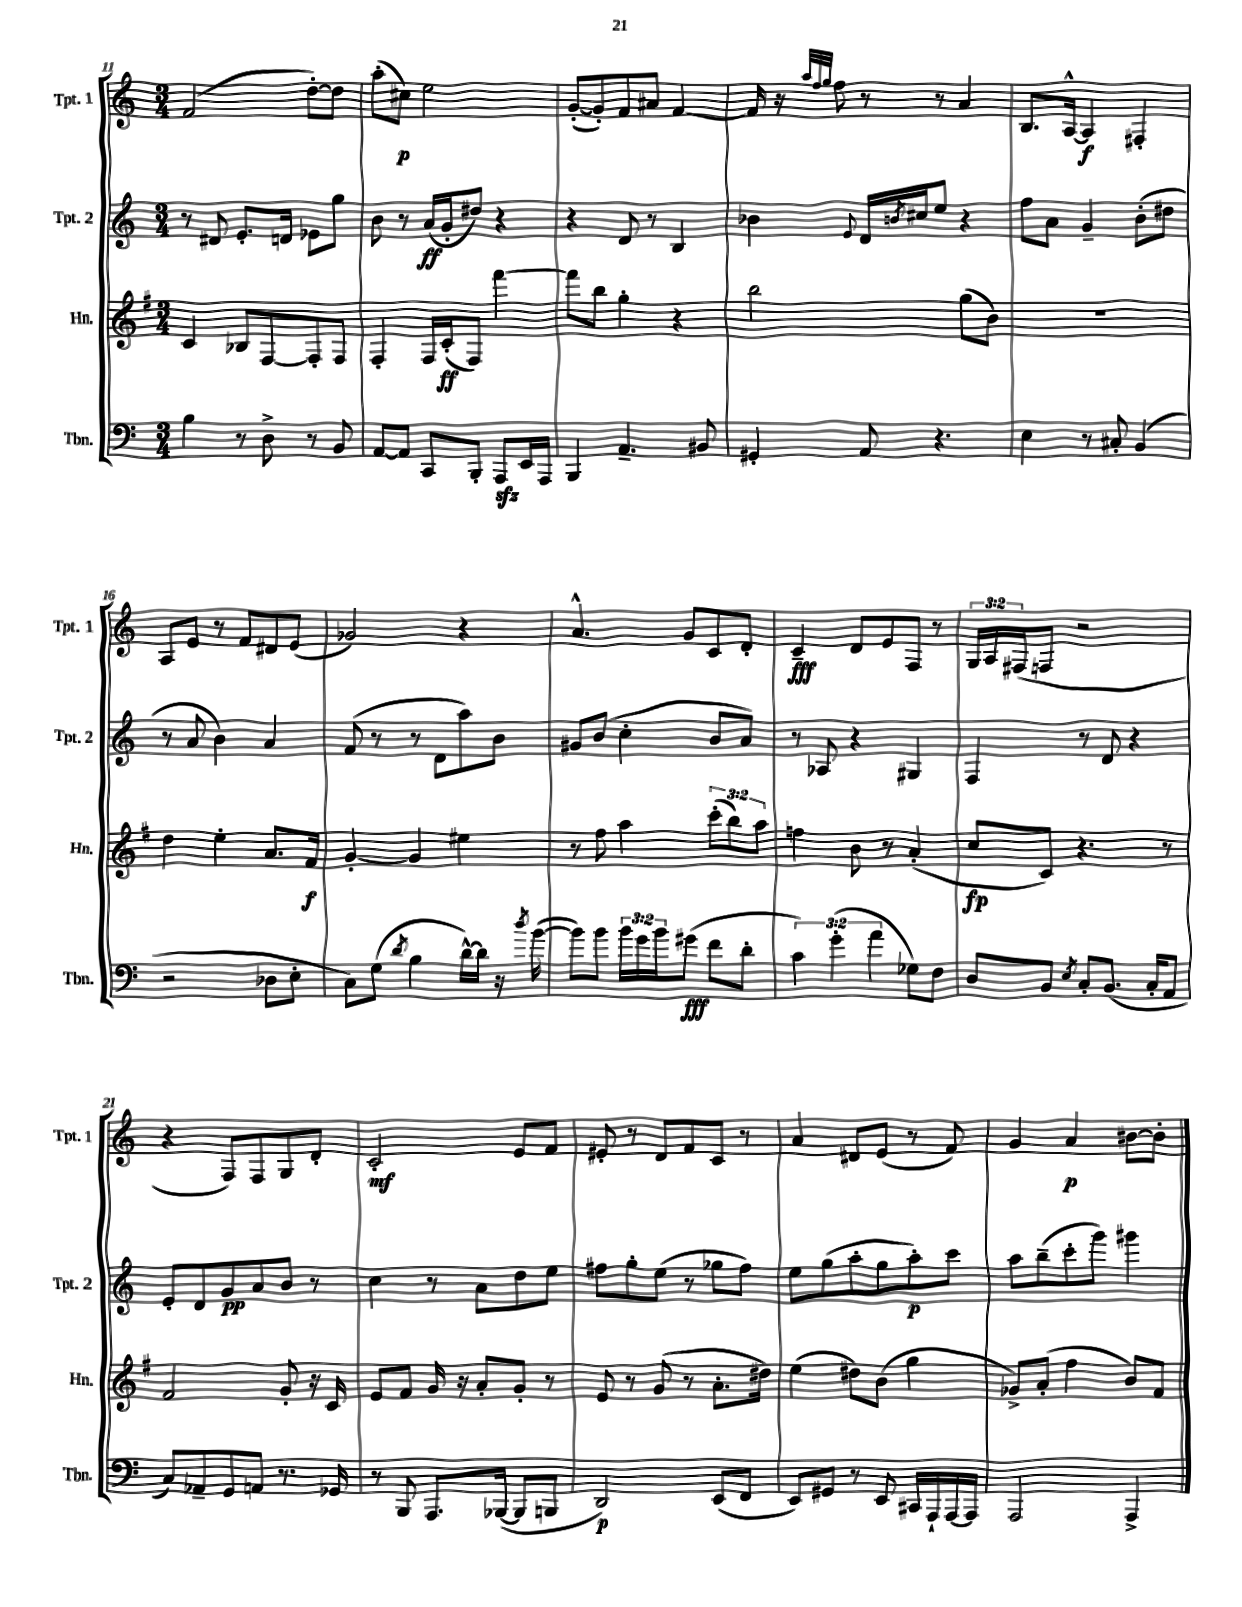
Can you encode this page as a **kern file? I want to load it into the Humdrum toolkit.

**kern	**kern	**kern	**kern
*staff4	*staff3	*staff2	*staff1
*clefF4	*clefG2	*clefG2	*clefG2
*k[]	*k[f#]	*k[]	*k[]
*M3/4	*M3/4	*M3/4	*M3/4
4B	4c	8r	(2f
.	.	8d#	.
8r	8B-	8.e'	.
8D^	[8F#	.	.
.	.	16d	.
8r	8F#']	8e-	[8dd')
8BB	8F#	8gg	8dd]
=	=	=	=
[8AA	4F#'	8b	(8aa'
8AA]	.	8r	8cc#)
8CC	16F#	(16a	2ee
.	(16c'	16g'	.
8BBB'	8F#)	8dd#)	.
8AAA	[4fff#	4r	.
16EE	.	.	.
16AAA	.	.	.
=	=	=	=
4BBB	8fff#]	4r	([8g'
.	8bb	.	8g'])
4.AA~	4gg'	8d	8f
.	.	8r	8a#
.	4r	4B	[4f
8BB#	.	.	.
=	=	=	=
4GG#'	2bb	4b-	16f]
.	.	.	16r
.	.	.	32qqaa
.	.	.	32qqff
.	.	.	32qqgg
.	.	.	8ff
.	.	8qqe	.
8AA	.	16d	8r
.	.	8qb	.
.	.	16cc#	.
4.r	.	8ee	8r
.	(8gg	4r	4a
.	8b)	.	.
=	=	=	=
4E	2.r	8ff	8.B
.	.	8a	.
.	.	.	[16A^^
8r	.	4g~	4A]
8C#'	.	.	.
(4BB	.	(8b'	4F#'
.	.	8dd#	.
=	=	=	=
2r	4dd	8r	8A
.	.	8a	8e
.	4ee'	4b)	8r
.	.	.	8f
8D-	8.a	4a	8d#
8E'	.	.	(8e
.	16f#	.	.
=	=	=	=
8C)	[4g'	(8f	2g-)
(8G	.	8r	.
8qd	.	.	.
4B	4g]	8r	.
.	.	8d	.
[16d^^)	4ee#	8aa)	4r
16d]	.	.	.
16r	.	8b	.
8qdd	.	.	.
([16b	.	.	.
=	=	=	=
8b])	8r	8g#	4.a^^
8b	8ff#	(8b	.
24b	4aa	4cc'	.
24g	.	.	.
24b	.	.	.
(8g#	.	.	8g
8f	(12ccc'	8b	8c
.	12bb)	.	.
8d'	.	8a)	8d'
.	12aa	.	.
=	=	=	=
6c)	4ff	8r	4c~
.	.	8A-	.
(6g'	.	.	.
.	8b	4r	8d
6a	.	.	.
.	8r	.	8e
8G-)	(4a'	4G#	8F
8F	.	.	8r
=	=	=	=
8D	8cc	4F	24G
.	.	.	24A
.	.	.	(24F#
8BB	8c)	.	8F
8qE	.	.	.
8C'	4.r	8r	2r
(8.BB	.	8d	.
.	.	4r	.
16C'	.	.	.
8AA	8r	.	.
=	=	=	=
8C)	2f#	8e'	4r
8AA-~	.	8d	.
8GG	.	8g	8F)
8AA	.	8a	8F
8.r	8g'	8b	8G
.	16r	8r	8d'
16GG-	16c	.	.
=	=	=	=
8r	8e	4cc	2c'
8BBB	8f#	.	.
8.AAA	16g	8r	.
.	16r	.	.
.	8a'	8a	.
([16BBB-	.	.	.
8BBB-]	8g'	8dd	8e
8BBB	8r	8ee	8f
=	=	=	=
2DD)	8e	8ff#	8e#'
.	8r	8gg'	8r
.	(8g	(8ee	8d
.	8r	8r	8f
(8EE	8.a'	8gg-	8c
8FF	.	8ff#)	8r
.	16dd#)	.	.
=	=	=	=
8EE)	(4ee	8ee	4a
8GG#	.	(8gg	.
8r	8dd#)	8aa'	8d#
8EE	(8b	8gg	(8e
16CC#	4gg	8aa')	8r
16AAA`	.	.	.
[16AAA	.	8ccc	8f)
16AAA]	.	.	.
=	=	=	=
2AAA	8g-^)	8aa	4g
.	(8a'	(8bb~	.
.	4ff#	8ccc'	4a
.	.	8ggg)	.
4AAA^	8b)	4ggg#	[8b#
.	8f#	.	8b#']
==	==	==	==
*-	*-	*-	*-
